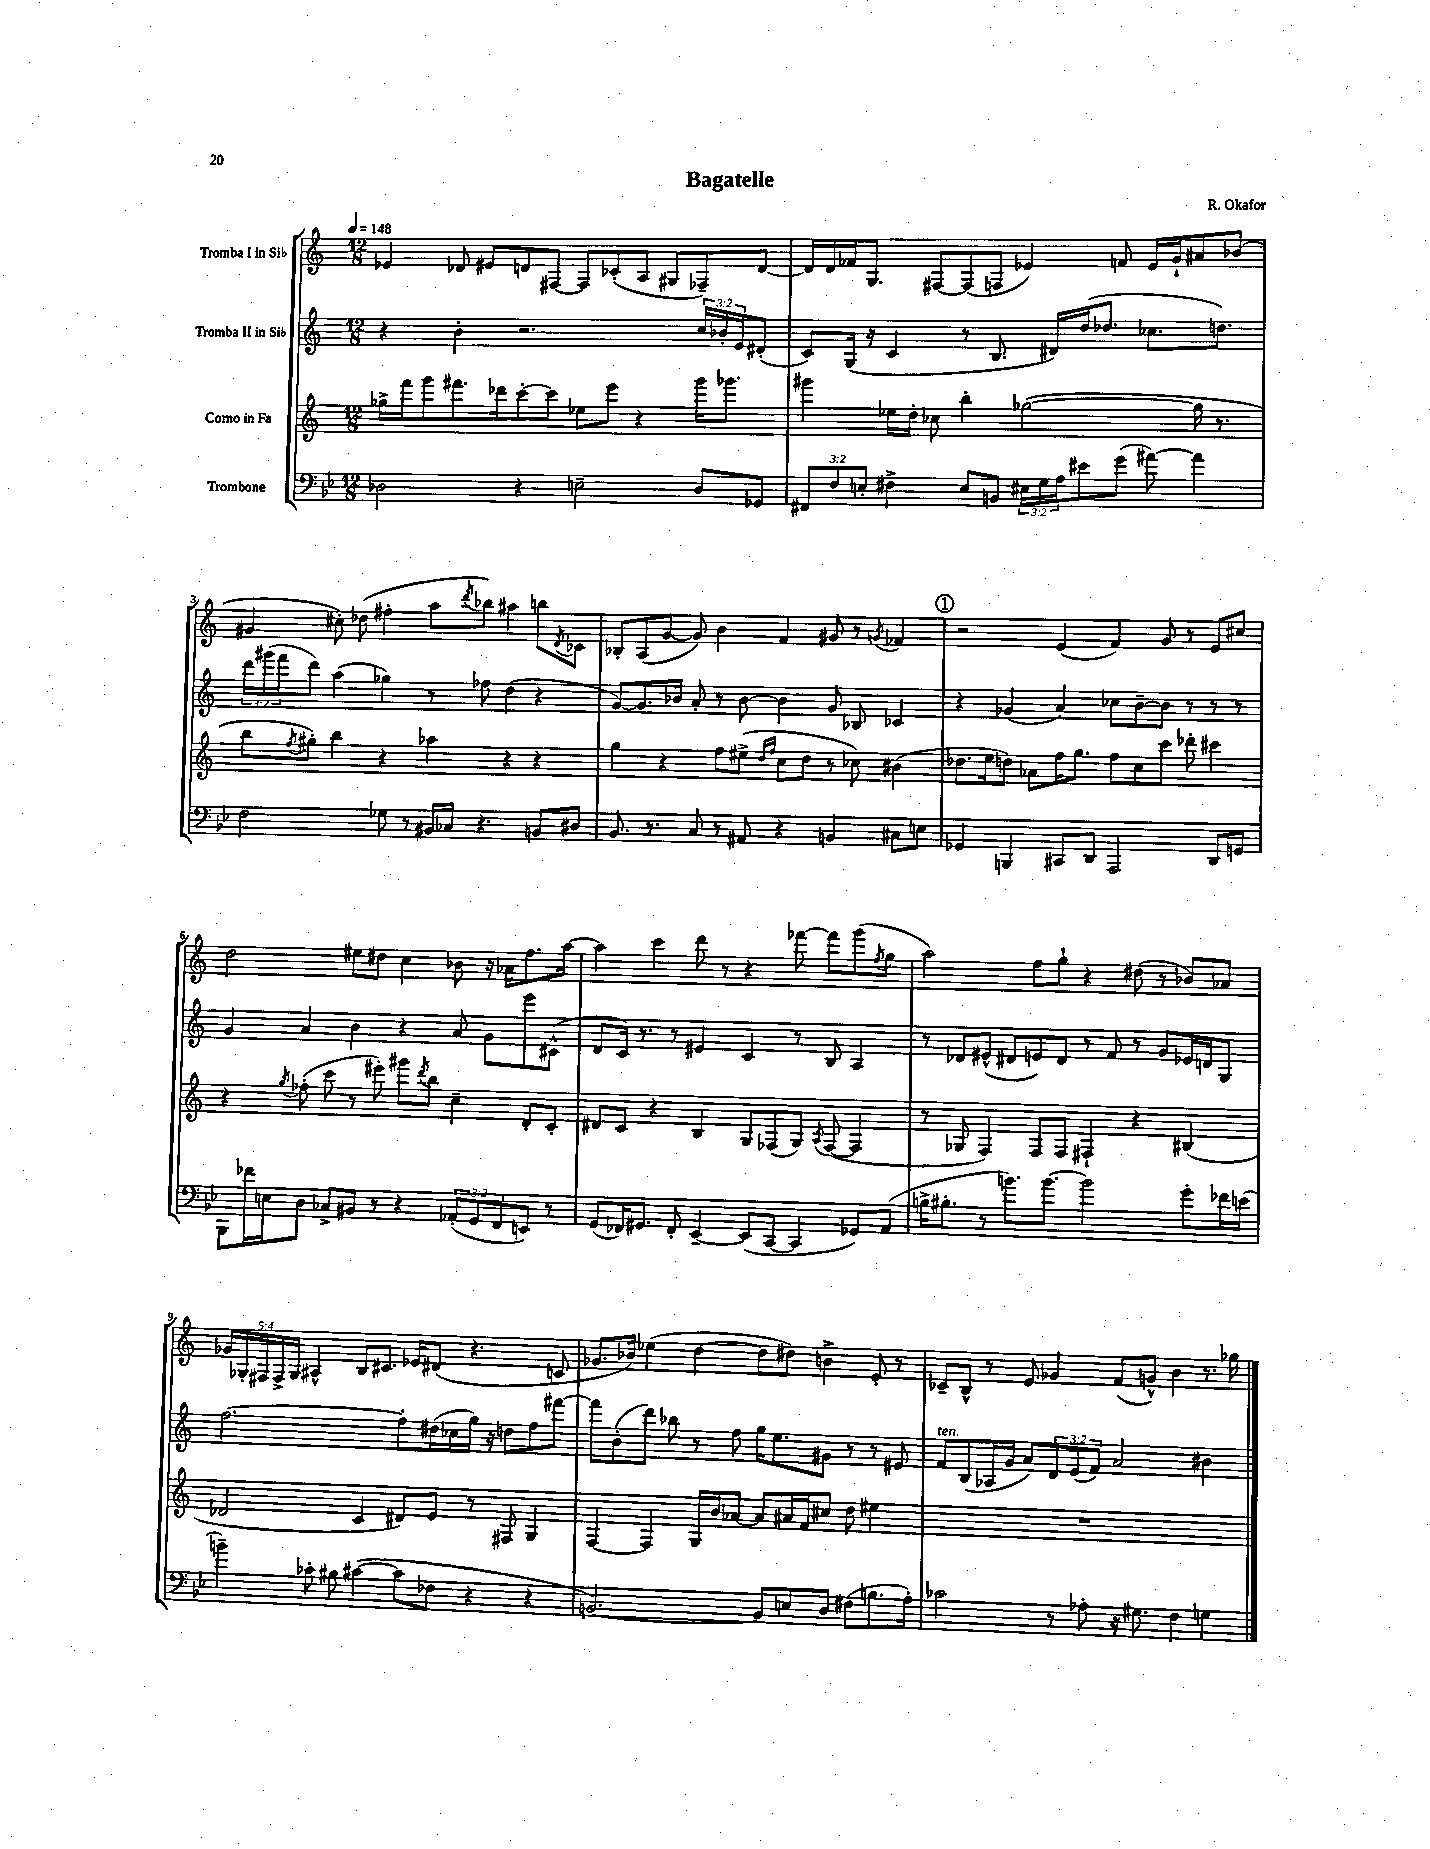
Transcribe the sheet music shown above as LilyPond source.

\header { title = "Bagatelle" composer = "R. Okafor" }
<<
\new StaffGroup <<
\new Staff = "s0" \with { instrumentName = "Tromba I in Sib" } {
    \clef treble \key c \major \numericTimeSignature \time 12/8 \override Staff.TupletNumber.text = #tuplet-number::calc-fraction-text \tempo 4 = 148
    ees'4 des'8 eis'8 d'8 fis8~ fis8 ces'8-.( a8 gis8 fes8--) d'8~ |
    d'16 d'16 fes'16 g8. fis8~ fis8( f8 ees'4) f'8 ees'16 g'16-! ais'8 bes'8( |
    gis'4 cis''8-.) des''8( fis''4-. a''8 \acciaccatura { d'''8 } bes''8) ais''4 b''8 \acciaccatura { d'8 } ces'8 |
    bes8-. a8( g'8~ g'8) b'4 f'4 gis'8 r8 \acciaccatura { g'8 } fes'4 |
    \mark \markup { \circle "1" } r2 e'4( f'4) g'8 r8 e'8 cis''8 |
    d''2 eis''8 dis''8 c''4 bes'8 r16 aes'16 f''8. a''16~ |
    a''4 c'''4 d'''8 r8 r4 fes'''8~ fes'''8 g'''8( \acciaccatura { f''8 } g''8 |
    a''2) f''8 g''8-! r4 dis''8( r8 bes'8) aes'8 |
    \tuplet 5/4 { ges'16 ges16-. fis16 fis16-> ges16 } ais4-^ b8 cis'8. ees'16 dis'8( r4. c'8 |
    ges'8. bes'16) ees''4( d''4~ d''8 dis''8) b'4-> e'8-. r8 |
    ces'8-- b8-^ r8 e'8 ges'4 f'8( g'8-^) b'4 r8. ges''16 \bar "|." |
}
\new Staff = "s1" \with { instrumentName = "Tromba II in Sib" } {
    \clef treble \key c \major \numericTimeSignature \time 12/8 \override Staff.TupletNumber.text = #tuplet-number::calc-fraction-text
    r4 b'4-. r2. \tuplet 3/2 { c''16 bes'16-. e'16 } dis'8-.( |
    c'8) g16( r16 c'4 r8 b8. dis'16) d''16( des''8. ces''8. d''8.) |
    \tuplet 3/2 { d'''16 gis'''16( f'''16 } d'''8) a''4( ges''4) r8 fes''8 d''4( r4 |
    g'8~) g'8. bes'16 a'8-. r8 bes'8~ bes'4 g'8 bes8 ces'4 |
    \mark \markup { \circle "1" } r4 ges'4( a'4) ces''8 b'8~-- b'8 r8 r8 r8 |
    g'4 a'4 b'4 r4 a'8 g'8 e'''8 cis'8-^( |
    d'8 c'16) r8. r8 eis'4 c'4 r8 b8 a4 |
    r8 des'8 eis'8-^( dis'8 e'8) dis'8 r8 f'8 r8 g'8 ees'16 d'16 g8 |
    f''2.~ f''8-. dis''16( ces''16 g''16) r16 d''8 f''8 fis'''8~ |
    fis'''8 b'8-.( d'''8) bes''8 r8 f''8 g''16 e''8. gis'8 r8 r8 eis'8 |
    f'8^\markup { \italic "ten." } b8( aes16 g'16 a'8) \tuplet 3/2 { d'8 e'8( f'8) } a'2 bis'4 \bar "|." |
}
\new Staff = "s2" \with { instrumentName = "Corno in Fa" } {
    \clef treble \key c \major \numericTimeSignature \time 12/8
    ges''16-> f'''16 g'''8 fis'''8. des'''16 c'''8~-. c'''8 ees''8 e'''8 r4 g'''16 ges'''8. |
    gis'''4 ees''16 d''16-. ces''8 b''4-. ges''2~( ges''16 r8. |
    b''8 \acciaccatura { f''8 } gis''8-.) b''4 r4 aes''4 r4 r4 |
    g''4 r4 f''8 eis''8->( \grace { d''16 f''16 } c''8 d''8 r8 ces''8) bis'4( |
    \mark \markup { \circle "1" } des''8. e''16 d''8) aes'8 f''16 g''8. f''8 c''8 c'''8 des'''8-. cis'''4 |
    r4 \acciaccatura { g''8 } fes''8-.( c'''8 r8 eis'''8-.) gis'''8 \acciaccatura { d'''8 } b''8 c''4-- d'8-. c'8-. |
    dis'8 c'8 r4 b4 g8 fes8( g8) \acciaccatura { a8 } fes8~( fes4 |
    r8 ges8 f4) f8 f8 fis4-! r4 bis4( |
    des'2 c'4 dis'8) e'8 r8 fis8 g4 |
    f4~ f4 g16 b'16 aes'8~ aes'8 ais'16 f'16 cis''8 d''8 eis''4 |
    R1. \bar "|." |
}
\new Staff = "s3" \with { instrumentName = "Trombone" } {
    \clef bass \key bes \major \numericTimeSignature \time 12/8 \override Staff.TupletNumber.text = #tuplet-number::calc-fraction-text
    des2 r4 e2-- des8 ges,8 |
    \tuplet 3/2 { fis,8 f8 e8-. } fis4-> e8 b,8 \tuplet 3/2 { eis16 g16 a16 } eis'8 g'8( ais'8~) ais'4 |
    f2 ges8 r8 bis,16 ces16 r4. b,8 dis8 |
    bes,8. r8. c8 r8 ais,8 r4 b,4 cis8 e8 |
    \mark \markup { \circle "1" } ges,4 b,,4 cis,8 d,8 a,,2 d,8 g,8 |
    bes,,8 fes'16 e16 d8 ces8-> bis,8 r8 r4 \tuplet 3/2 { aes,8-.( g,8 f,8 } e,8) r8 |
    g,8( fes,16) gis,8. fes,8-. ees,4~-- ees,8( c,8~ c,4 ges,8) a,8( |
    b16-> bis8.-. r8 b'8.) b'8.~ b'2 g'8-. fes'16 e'16( |
    b'4--) ces'8-. bis8 cis'4~( cis'8 fes8 r4 r4 |
    b,2.~) b,8 e8 d8 fis8( b8. a16-.) |
    ces'2 r8 aes8-. r16 gis8. f4 g4 \bar "|." |
}
>>
>>
